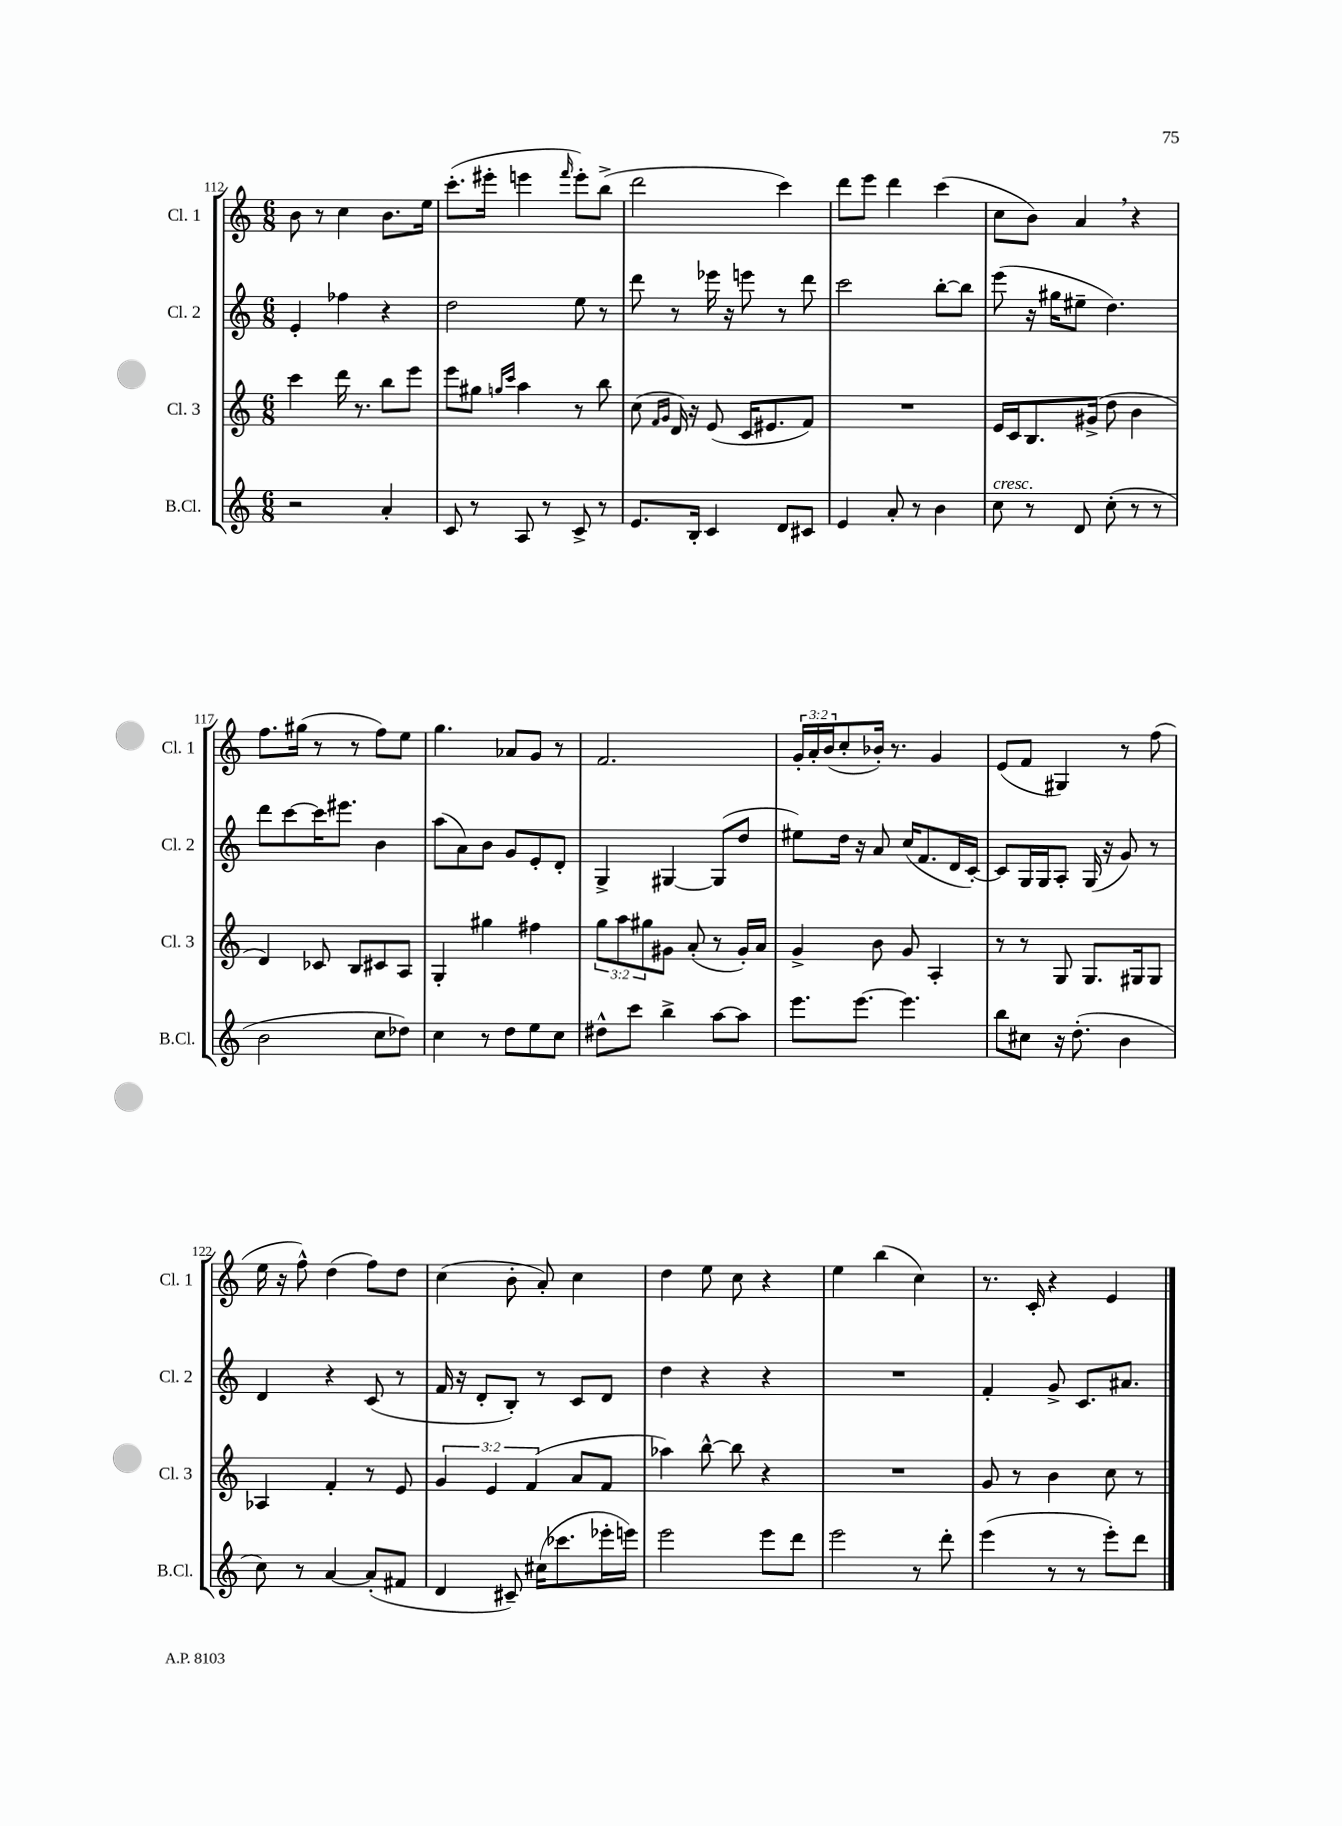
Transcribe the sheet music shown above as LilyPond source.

<<
\new StaffGroup <<
\new Staff = "s0" \with { instrumentName = "Cl. 1" shortInstrumentName = "Cl. 1" } {
    \clef treble \key c \major \numericTimeSignature \time 6/8 \override Staff.TupletNumber.text = #tuplet-number::calc-fraction-text
    b'8 r8 c''4 b'8. e''16 |
    c'''8.-.( eis'''16-. e'''4 \grace { f'''16 } e'''8-.) b''8->( |
    d'''2 c'''4) |
    d'''8 e'''8 d'''4 c'''4( |
    c''8 b'8) a'4 \breathe r4 |
    f''8. gis''16( r8 r8 f''8) e''8 |
    g''4. aes'8 g'8 r8 |
    f'2. |
    \tuplet 3/2 { g'16-. a'16-. b'16( } c''8-. bes'16-.) r8. g'4 |
    e'8( f'8 gis4) r8 f''8( |
    e''16 r16 f''8-^) d''4( f''8) d''8 |
    c''4( b'8-. a'8-.) c''4 |
    d''4 e''8 c''8 r4 |
    e''4 b''4( c''4) |
    r8. c'16-. r4 e'4 \bar "|." |
}
\new Staff = "s1" \with { instrumentName = "Cl. 2" shortInstrumentName = "Cl. 2" } {
    \clef treble \key c \major \numericTimeSignature \time 6/8
    e'4-. fes''4 r4 |
    d''2 e''8 r8 |
    d'''8 r8 ees'''16 r16 e'''8 r8 d'''8 |
    c'''2 b''8~-. b''8 |
    e'''8( r16 gis''16 eis''8-- d''4.) |
    d'''8 c'''8~ c'''16 eis'''8. b'4 |
    a''8( a'8) b'8 g'8 e'8-. d'8-. |
    g4-> gis4~ gis8( d''8 |
    eis''8) d''16 r16 a'8 c''16( f'8. d'16 c'16~-.) |
    c'8 g16 g16 a8-. g16( r16 g'8) r8 |
    d'4 r4 c'8( r8 |
    f'16 r16 d'8-. b8-.) r8 c'8 d'8 |
    d''4 r4 r4 |
    R2. |
    f'4-. g'8-> c'8. ais'8. \bar "|." |
}
\new Staff = "s2" \with { instrumentName = "Cl. 3" shortInstrumentName = "Cl. 3" } {
    \clef treble \key c \major \numericTimeSignature \time 6/8 \override Staff.TupletNumber.text = #tuplet-number::calc-fraction-text
    c'''4 d'''16 r8. b''8 e'''8 |
    e'''8 gis''8 \grace { g''16 c'''16 } a''4 r8 b''8 |
    c''8( \grace { f'16 g'16 } d'16) r16 e'8( c'16 eis'8. f'8) |
    R2. |
    e'16 c'16 b8. gis'16->( d''8 b'4 |
    d'4) ces'8 b8 cis'8 a8 |
    g4-. gis''4 fis''4 |
    \tuplet 3/2 { g''8 a''8 gis''8 } gis'8 a'8-.( r8 gis'16-.) a'16 |
    g'4-> b'8 g'8 a4-. |
    r8 r8 g8 g8. gis16 gis8 |
    aes4 f'4-. r8 e'8 |
    \tuplet 3/2 { g'4 e'4 f'4( } a'8 f'8 |
    aes''4) b''8~-^ b''8 r4 |
    R2. |
    g'8 r8 b'4 c''8 r8 \bar "|." |
}
\new Staff = "s3" \with { instrumentName = "B.Cl." shortInstrumentName = "B.Cl." } {
    \clef treble \key c \major \numericTimeSignature \time 6/8
    r2 a'4-. |
    c'8 r8 a8 r8 c'8-> r8 |
    e'8. b16-. c'4 d'8 cis'8 |
    e'4 a'8-. r8 b'4 |
    c''8^\markup { \italic "cresc." } r8 d'8 c''8-.( r8 r8 |
    b'2 c''8 des''8) |
    c''4 r8 d''8 e''8 c''8 |
    dis''8-^ c'''8 b''4-> a''8~ a''8 |
    e'''8. e'''8.~ e'''4. |
    b''8 cis''8 r16 d''8.-.( b'4 |
    c''8) r8 a'4~ a'8-.( fis'8 |
    d'4 cis'8--) cis''16( ces'''8. ees'''16-. e'''16) |
    e'''2 e'''8 d'''8 |
    e'''2 r8 d'''8-. |
    e'''4( r8 r8 e'''8-.) d'''8 \bar "|." |
}
>>
>>
\layout { \context { \Score currentBarNumber = #112 } }
